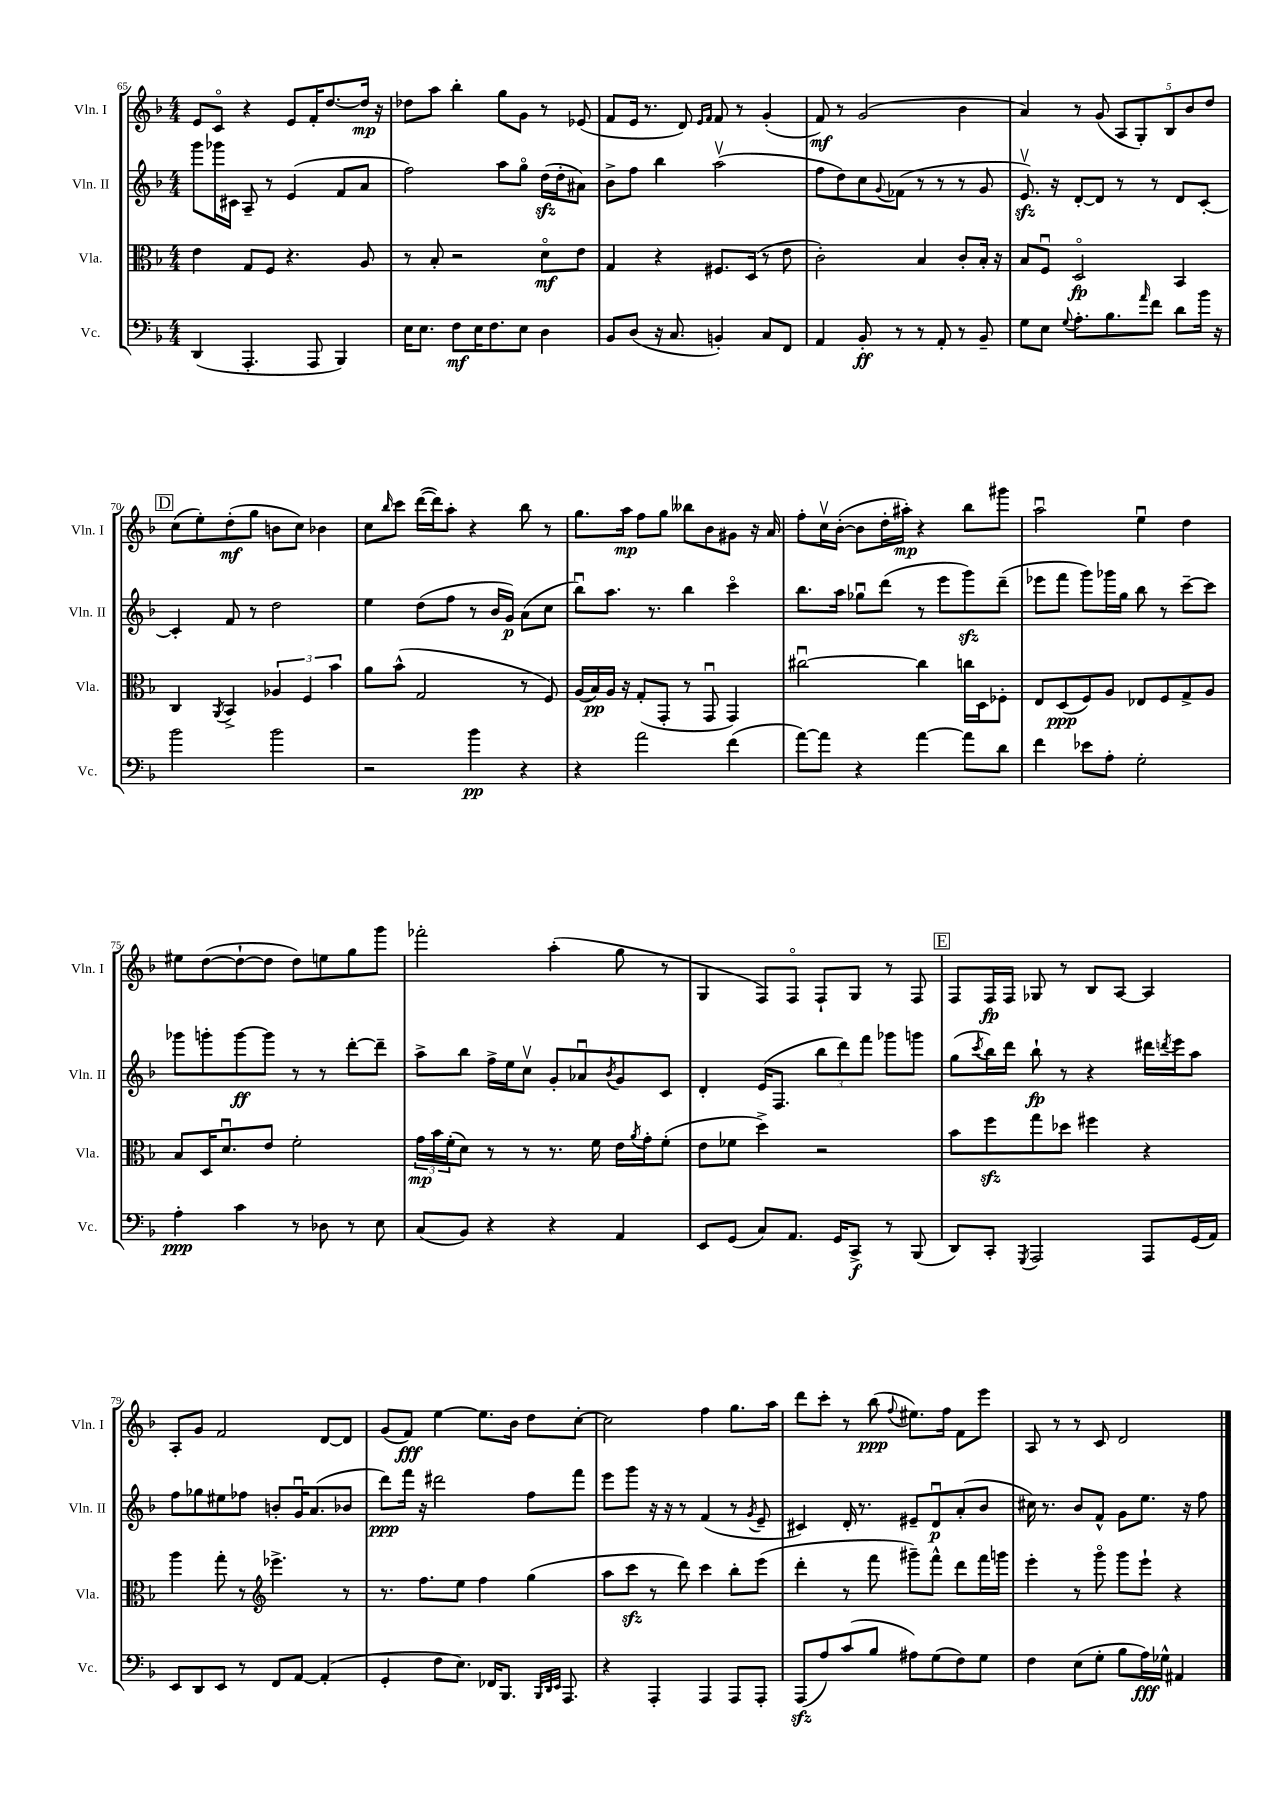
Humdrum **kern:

**kern	**kern	**kern	**kern
*staff4	*staff3	*staff2	*staff1
*clefF4	*clefC3	*clefG2	*clefG2
*k[b-]	*k[b-]	*k[b-]	*k[b-]
*M4/4	*M4/4	*M4/4	*M4/4
(4DD	4e	8ggg	8e
.	.	16ggg-	8co
.	.	16c#	.
4.AAA'	8G	8A~	4r
.	8F	8r	.
.	4.r	(4e	8e
8AAA	.	.	16f'
.	.	.	[8.dd
4BBB-)	.	8f	.
.	8A	8a	16dd]
.	.	.	16r
=	=	=	=
16E	8r	2ff)	8dd-
8.E	.	.	.
.	8B-'	.	8aa
8F	2r	.	4bb-'
16E	.	.	.
8.F	.	.	.
.	.	8aa	8gg
8E	.	8ggo	8g
4D	8do	(16dd	8r
.	.	16dd'	.
.	8e	8a#)	(8e-
=	=	=	=
8BB-	4G	8b-^	8f
(8D	.	8ff	16e
.	.	.	8.r
16r	4r	4bb-	.
8.C	.	.	.
.	.	.	8d)
.	.	.	16qqe
.	.	.	16qqf
4BB')	8.F#	(2aav	8f
.	.	.	8r
.	(16D	.	.
8C	8r	.	(4g'
8FF	8e	.	.
=	=	=	=
4AA	2c')	8ff	8f)
.	.	8dd)	8r
8BB-'	.	8cc	(2g
.	.	8qqg	.
8r	.	(8f-	.
8r	4B-	8r	.
8AA'	.	8r	.
8r	8c'	8r	4b-
8BB-~	16B-'	8g	.
.	16r	.	.
=	=	=	=
8G	8B-	8.ev)	4a)
8E	8Fu	.	.
.	.	16r	.
8qqG	.	.	.
8.A'	2Do	[8d'	8r
.	.	8d]	(8g
8.B-	.	.	.
.	.	8r	10A
.	.	.	10G')
16qqa	.	.	.
8f	.	8r	.
.	.	.	10B-
8d	4BB-	8d	.
.	.	.	10b-
16b-	.	[8c'	.
.	.	.	10dd
16r	.	.	.
=	=	=	=
2b-	4C	4c']	(8cc
.	.	.	8ee')
.	8qAA	.	.
.	4BB-^	8f	(8dd'
.	.	8r	8gg
2b-	6A-	2dd	8b
.	.	.	8cc)
.	6F	.	.
.	.	.	4b-
.	6b-	.	.
=	=	=	=
2r	8a	4ee	8cc
.	.	.	16qqbb-
.	(8b-^^	.	8ccc
.	2G	(8dd	([16ddd
.	.	.	16ddd])
.	.	8ff	8aa'
4b-	.	8r	4r
.	.	16b-	.
.	.	16g)	.
4r	8r	(8a	8bb-
.	8F)	8cc	8r
=	=	=	=
4r	(16A	8bb-u)	8.gg
.	16B-)	.	.
.	16A	8.aa	.
.	16r	.	16aa
2a	(8G'	.	8ff
.	.	8.r	.
.	8GG'	.	8gg
.	8r	4bb-	8bb--
.	8GGu	.	8b-
(4f	4GG)	4ccco	8g#
.	.	.	16r
.	.	.	16a
=	=	=	=
[8a)	[2cc#u	8.bb-	8ff'
8a]	.	.	16ccv
.	.	16aa	([16b-'
4r	.	8gg-u	8b-]
.	.	(8ddd	16dd'
.	.	.	16aa#')
[4a	4cc#]	8r	4r
.	.	8eee	.
8a]	16cc	8ggg)	8bb-
.	16D	.	.
8d	8F-'	(8ddd~	8ggg#
=	=	=	=
4f	8E	8eee-	2aau
.	(8D	8fff	.
8e-	8F)	8ggg)	.
8A'	8A	16ggg-	.
.	.	16gg	.
2G'	8E-	8bb-	4eeu
.	8F	8r	.
.	8G^	[8ccc~	4dd
.	8A	8ccc]	.
=	=	=	=
4A'	8B-	8ggg-	8ee#
.	16D	8ggg'	([8dd
.	8.du	.	.
4c	.	[8ggg	8dd`_
.	8e	8ggg]	8dd]
8r	2f'	8r	8dd)
8D-	.	8r	8ee
8r	.	[8ddd'	8gg
8E	.	8ddd~]	8ggg
=	=	=	=
(8C	24g	8aa^	2fff-'
.	24b-	.	.
.	(24f'	.	.
8BB-)	8d)	8bb-	.
4r	8r	16ff^	.
.	.	16ee	.
.	8r	8ccv	.
4r	8.r	8g'	(4aa'
.	.	8a-u	.
.	16f	.	.
.	.	8qb-	.
4AA	16e	8g	8gg
.	8qa	.	.
.	16g'	.	.
.	(8f'	8c	8r
=	=	=	=
8EE	8e	4d'	4G
(8GG	8f-	.	.
8C)	4dd^)	(16e	8F)
.	.	8.F	.
8.AA	.	.	8Fo
.	2r	12bb-	8F`
16GG	.	.	.
.	.	12ddd)	.
8CC^	.	.	8G
.	.	12fff	.
8r	.	8ggg-	8r
(8BBB-	.	8ggg	8F
=	=	=	=
8DD)	8b-	(8gg	8F
.	.	8qccc	.
8CC'	8ff	16bb-)	16F
.	.	16ddd	16F
8qGGG	.	.	.
2AAA	8gg	8bb-`	8G-
.	8dd-	8r	8r
.	4ff#	4r	8B-
.	.	.	[8A
8AAA	4r	16ddd#	4A]
.	.	8qddd	.
.	.	16eee	.
(16GG	.	8aa	.
16AA)	.	.	.
=	=	=	=
8EE	4aa	8ff	8A'
8DD	.	8gg-	8g
8EE	8gg'	8ee#	2f
8r	8r	8ff-	.
*	*clefG2	*	*
8FF	4.eee-^	8b'	.
[8AA	.	16gu	.
.	.	(8.a	.
(4AA']	.	.	[8d
.	8r	8b-	8d]
=	=	=	=
4GG'	8.r	8ddd)	(8g
.	.	16fff	8f)
.	8.ff	16r	.
8F	.	2ddd#	[4ee
8.E)	8ee	.	.
.	4ff	.	8.ee]
16FF-	.	.	.
8.BBB-	.	.	.
.	.	.	16b-
.	(4gg	8ff	8dd
32qqBBB-	.	.	.
32qqDD	.	.	.
32qqEE	.	.	.
8.AAA	.	.	.
.	.	8fff	[8cc'
=	=	=	=
4r	8aa	8eee	2cc]
.	8ccc	8ggg	.
4AAA'	8r	16r	.
.	.	16r	.
.	8ddd)	8r	.
4AAA	4ccc	(4f	4ff
8AAA	8bb-'	8r	8.gg
.	.	8qg	.
8AAA'	(8eee	8e~	.
.	.	.	16aa
=	=	=	=
(8AAA	4ddd'	4c#)	8ddd
8A)	.	.	8ccc'
(8c	8r	16d'	8r
.	.	8.r	.
8B-	8fff	.	(8bb-
.	.	.	8qqff
8A#)	8ggg#~)	8e#~	8.ee#)
(8G	8fff^^	8du	.
.	.	.	16ff
8F)	8ddd	(8a'	8f
8G	16fff	8b-	8eee
.	16ggg	.	.
=	=	=	=
4F	4eee'	16cc#)	8A
.	.	8.r	.
.	.	.	8r
(8E	8r	8b-	8r
8G'	8gggo	8f^^	8c
8B-	8ggg	8g	2d
16A)	8eee`	8.ee	.
16G-^^	.	.	.
4AA#	4r	.	.
.	.	16r	.
.	.	8ff	.
==	==	==	==
*-	*-	*-	*-
